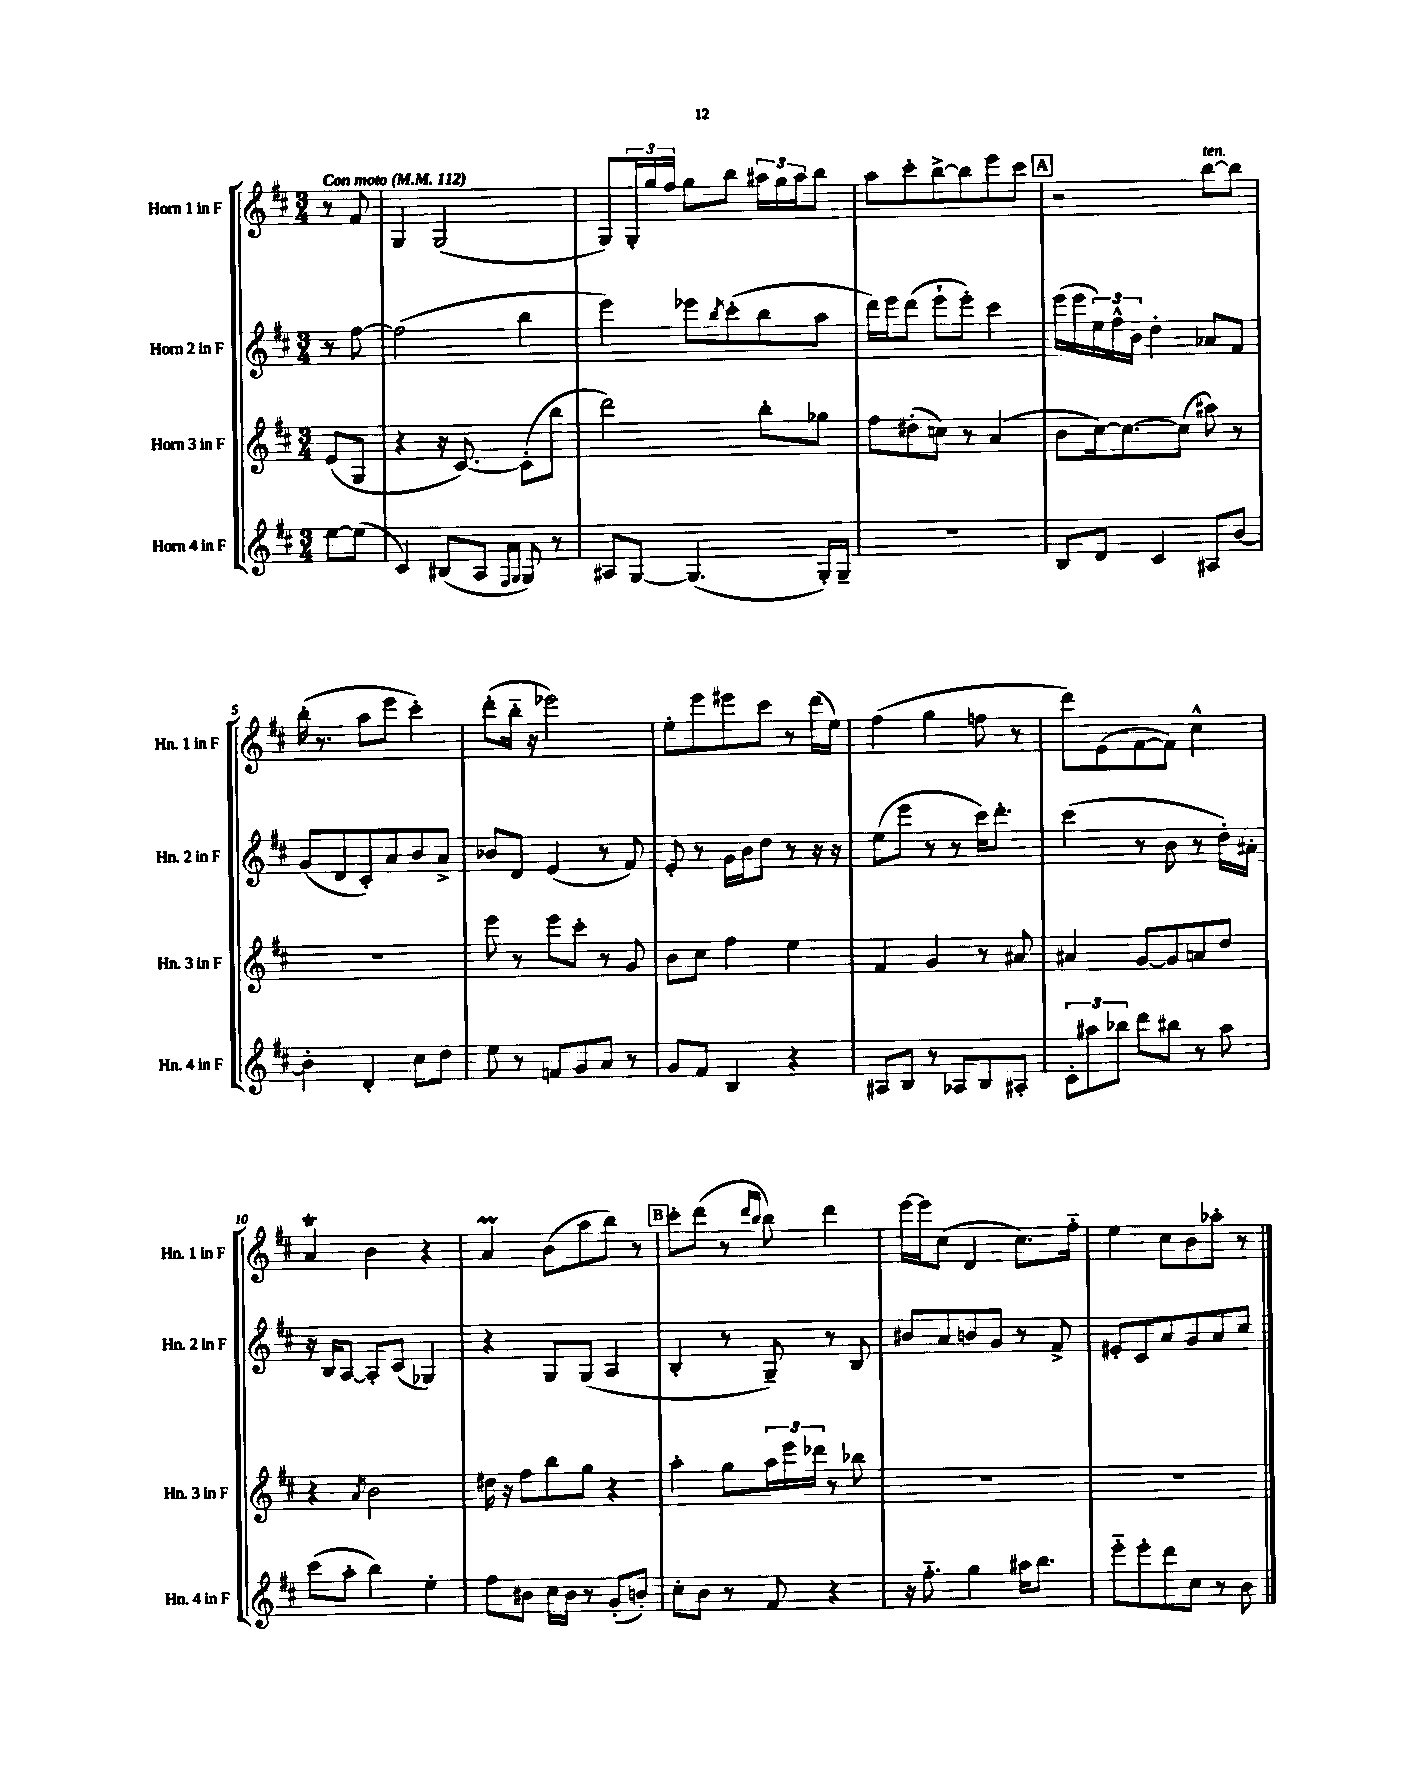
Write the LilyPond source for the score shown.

<<
\new StaffGroup <<
\new Staff = "s0" \with { instrumentName = "Horn 1 in F" shortInstrumentName = "Hn. 1 in F" } {
    \clef treble \key d \major \numericTimeSignature \time 3/4 \partial 4 \tempo "Con moto" 4 = 112
    r8 fis'8 |
    g4 g2( |
    g8) \tuplet 3/2 { g16-. g''16 fis''16 } g''8 b''8 \tuplet 3/2 { ais''16 g''16 ais''16 } b''8 |
    a''8 cis'''8-. b''8~-> b''8 e'''8 cis'''8 |
    \mark \markup { \box "A" } r2 b''8~^\markup { \italic "ten." } b''8 |
    b''16-.( r8. a''8 e'''8 cis'''4-.) |
    d'''8-.( b''16-_ r16 ees'''2) |
    e''8-. e'''8 eis'''8 cis'''8 r8 d'''16( e''16) |
    fis''4( g''4 f''8 r8 |
    d'''8) e'8( fis'8~ fis'8) cis''4-^ |
    a'4\trill b'4 r4 |
    a'4\prall b'8( a''8 b''8) r8 |
    \mark \markup { \box "B" } cis'''8-. d'''8( r8 \grace { d'''16 b''16 } b''8) d'''4 |
    e'''16~ e'''16 cis''8( d'4 cis''8.) fis''16-_ |
    e''4 cis''8 b'8 aes''8-. r8 \bar "|." |
}
\new Staff = "s1" \with { instrumentName = "Horn 2 in F" shortInstrumentName = "Hn. 2 in F" } {
    \clef treble \key d \major \numericTimeSignature \time 3/4 \partial 4
    r8 fis''8~ |
    fis''2( b''4 |
    e'''4) ees'''8 \acciaccatura { b''8 } cis'''8-.( b''8 a''8 |
    d'''16) e'''16 d'''8( e'''8-! e'''8-.) cis'''4 |
    \mark \markup { \box "A" } e'''16( e'''16 \tuplet 3/2 { e''16) fis''16-^ b'16 } d''4-. aes'8 fis'8 |
    g'8( d'8 cis'8-.) a'8 b'8 a'8-> |
    bes'8 d'8 e'4( r8 fis'8) |
    e'8-. r8 g'16 b'16 d''8 r8 r16 r16 |
    e''8( e'''8 r8 r8 cis'''16) d'''8.-. |
    cis'''4( r8 b'8 r8 d''16-.) ais'16-. |
    r16 b16 a8~ a8-. cis'8( ges4) |
    r4 g8 g8( a4 |
    \mark \markup { \box "B" } b4-. r8 g8--) r8 b8 |
    bis'8 a'8 b'8 g'8 r8 fis'8-> |
    eis'8-. cis'8 a'8 g'8 a'8 cis''8 \bar "|." |
}
\new Staff = "s2" \with { instrumentName = "Horn 3 in F" shortInstrumentName = "Hn. 3 in F" } {
    \clef treble \key d \major \numericTimeSignature \time 3/4 \partial 4
    e'8( g8 |
    r4 r16 cis'8.~) cis'8-.( b''8 |
    d'''2) b''8-. ges''8 |
    fis''8 dis''8-.( c''8) r8 a'4( |
    \mark \markup { \box "A" } b'8 cis''16~) cis''8.~ cis''8( ais''8) r8 |
    R2. |
    e'''8 r8 e'''8 cis'''8-. r8 g'8 |
    b'8 cis''8 fis''4 e''4 |
    fis'4 g'4 r8 ais'8 |
    ais'4 g'8~ g'8 a'8 d''8 |
    r4 \acciaccatura { a'8 } b'2 |
    dis''16 r16 fis''8 b''8 g''8 r4 |
    \mark \markup { \box "B" } a''4-. g''8 \tuplet 3/2 { a''16 e'''16 des'''16 } r8 bes''8 |
    R2. |
    R2. \bar "|." |
}
\new Staff = "s3" \with { instrumentName = "Horn 4 in F" shortInstrumentName = "Hn. 4 in F" } {
    \clef treble \key d \major \numericTimeSignature \time 3/4 \partial 4
    e''8~ e''8( |
    cis'4) bis8( a8 \grace { fis16 g16 } g8) r8 |
    ais8 g8~ g4.( g16-.) g16-- |
    R2. |
    \mark \markup { \box "A" } b8 d'8 cis'4 ais8 b'8~ |
    b'4-. d'4-. cis''8 d''8 |
    e''8 r8 f'8 g'8 a'8 r8 |
    g'8 fis'8 b4 r4 |
    ais8 b8 r8 aes8 b8 ais8-. |
    \tuplet 3/2 { cis'8-. ais''8 bes''8 } d'''8 bis''8 r8 ais''8 |
    cis'''8( a''8-. b''4) e''4-. |
    fis''8 bis'8 cis''16 bis'16 r8 g'8-.( b'8-.) |
    \mark \markup { \box "B" } cis''8-. b'8 r8 fis'8 r4 |
    r16 fis''8.-_ g''4 ais''16 b''8. |
    e'''8-_ e'''8-. d'''8 cis''8 r8 b'8 \bar "|." |
}
>>
>>
